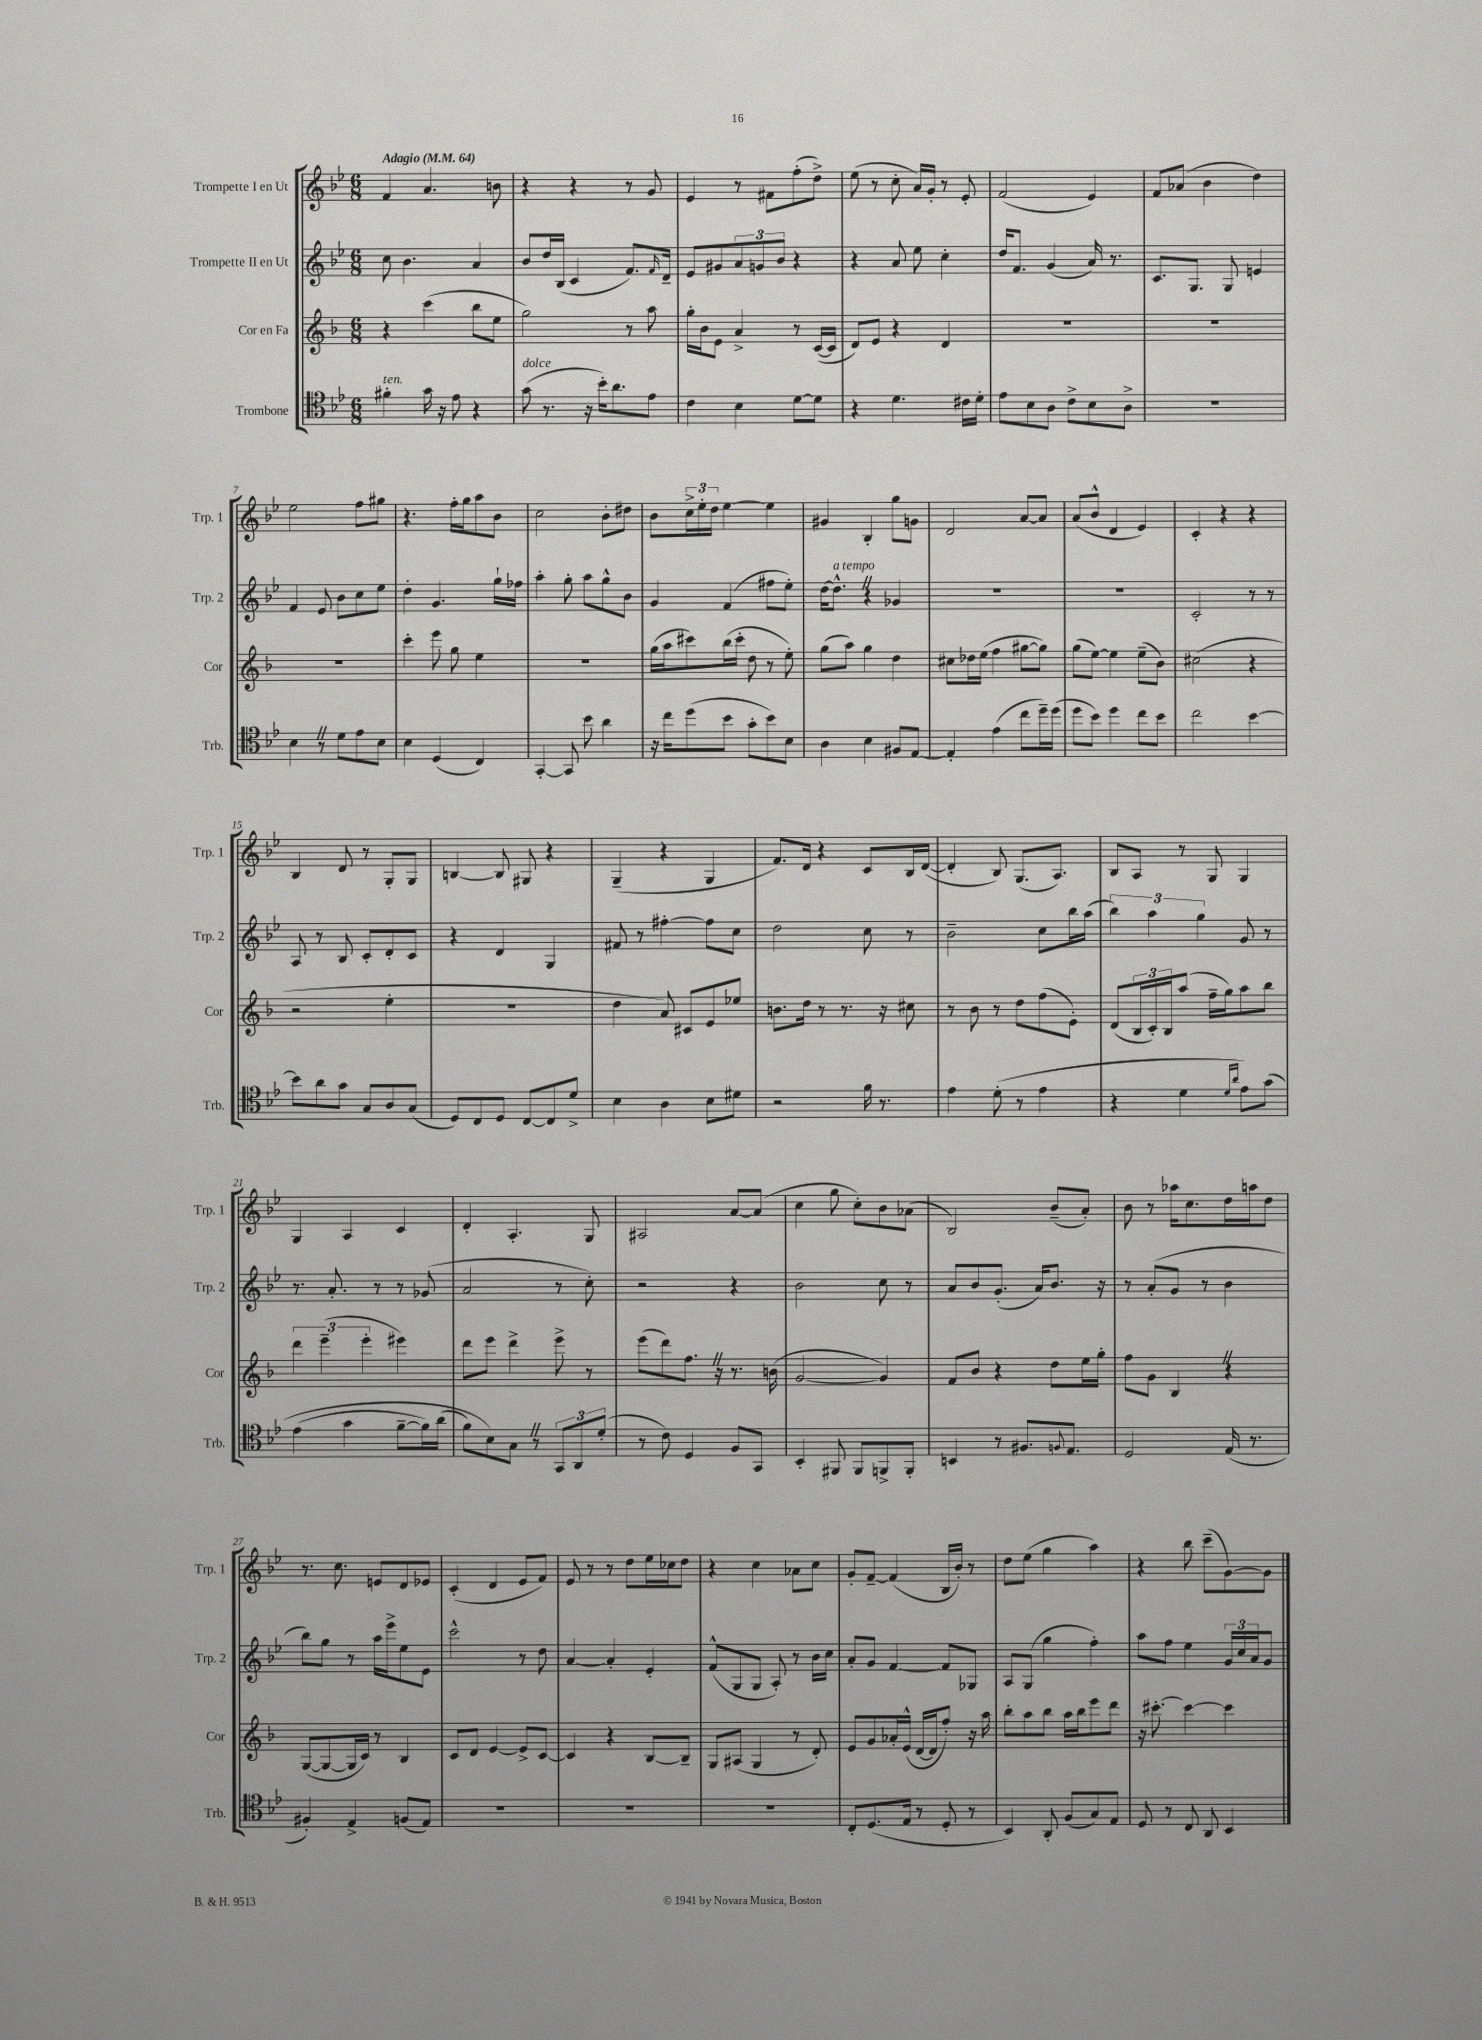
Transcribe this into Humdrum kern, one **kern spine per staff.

**kern	**kern	**kern	**kern
*staff4	*staff3	*staff2	*staff1
*clefC4	*clefG2	*clefG2	*clefG2
*k[b-e-]	*k[b-]	*k[b-e-]	*k[b-e-]
*M6/8	*M6/8	*M6/8	*M6/8
*MM64	*MM64	*MM64	*MM64
4f#'	4r	8cc	4f
.	.	4.b-	.
16g	(4ccc	.	4.a
16r	.	.	.
8e-	.	.	.
4r	8bb-	4a	.
.	8ee	.	8b
=	=	=	=
(8g	2gg)	8b-	4r
8.r	.	16dd	.
.	.	(16B-	.
.	.	4c	4r
16r	.	.	.
16b-')	.	.	.
8.a	.	.	.
.	8r	8.f)	8r
8e-	8aa	.	8g
.	.	16qqf	.
.	.	16d~	.
=	=	=	=
4c	16gg'	8e-	4e-
.	16b-	.	.
.	8e	8g#	.
4B-	4a^	12a	8r
.	.	12g	.
.	.	.	8f#
.	.	12b-	.
[8d	8r	4r	(8ff'
8d]	([16c	.	8dd^)
.	16c]	.	.
=	=	=	=
4r	8d)	4r	(8ee-
.	8e	.	8r
4.d	4r	8a	8cc'
.	.	8ee-	16a)
.	.	.	16g'
.	4d	4cc'	8r
16c#	.	.	8e-'
16d'	.	.	.
=	=	=	=
8e-	2.r	16dd	(2f
.	.	8.f	.
8B-	.	.	.
8A	.	(4g	.
8c^	.	.	.
8B-	.	16a)	4e-)
.	.	8.r	.
8A^	.	.	.
=	=	=	=
2.r	2.r	8.c	8f
.	.	.	(8a-
.	.	8.G	.
.	.	.	4b-
.	.	8G	.
.	.	4e	4dd)
=	=	=	=
4B-	2.r	4f	2ee-
8r	.	8e-	.
8d	.	8b-	.
8e-	.	8cc	8ff
8B-	.	8ee-	8gg#
=	=	=	=
4B-	4ccc'	4dd'	4.r
(4D	8eee	4.g	.
.	8gg	.	16ff'
.	.	.	16gg
4C)	4ee	.	8aa
.	.	16gg`	8b-
.	.	16ff-	.
=	=	=	=
[4GG'	2.r	4aa'	2cc
8GG]	.	8gg'	.
8b-	.	8aa	.
4a	.	8gg^^	8b-'
.	.	8b-	8dd#
=	=	=	=
16r	(16gg	4g	8b-
16cc	16aa	.	.
(8dd	8ccc#)	.	24cc^
.	.	.	24ee-'
.	.	.	24dd
8b-	(16bb-	(4f	[4ee-
.	16ccc#'	.	.
8g'	8dd	.	.
8b-)	8r	8ff#	4ee-]
8B-	8ee')	8ee-')	.
=	=	=	=
4A	(8gg	[16dd	4g#
.	.	8.dd^^]	.
.	8aa)	.	.
4B-	4gg	4r	4B-'
8F#	4dd	4g-	8gg
[8E-	.	.	8g
=	=	=	=
4E-']	8cc#	2.r	2d
.	16dd-	.	.
.	(16ee	.	.
(4e-	4ff	.	.
8cc	[8gg#	.	[8a
16dd~)	8gg#])	.	8a]
(16dd	.	.	.
=	=	=	=
8dd	(8gg	2.r	(8a
8b-)	[8ee)	.	8b-^^
4dd	4ee]	.	4d
8cc	(8ee~	.	4e-)
8b-	8b-)	.	.
=	=	=	=
2cc	(2cc#	2c'	4c'
.	.	.	4r
[4b-	4r	8r	4r
.	.	8r	.
=	=	=	=
8b-]	2r	8A	4B-
8a	.	8r	.
8g	.	8B-	8d
8G	.	8c'	8r
8A	4ee'	8d'	8G'
(8G	.	8c	8G
=	=	=	=
8D)	2.r	4r	[4B
8C	.	.	.
8D	.	4d	8B]
[8C	.	.	8G#
8C]	.	4G	4r
8d^	.	.	.
=	=	=	=
4B-	4dd	8f#	(4G~
.	.	8r	.
4A	8a)	[4ff#'	4r
.	8c#	.	.
8B-	8e	8ff#]	4G
8d#	8ee-	8cc	.
=	=	=	=
2r	8.b	2dd	8.f)
.	16dd	.	16d
.	8r	.	4r
.	8.r	.	.
16f	.	8cc	8c
8.r	16r	.	.
.	8cc#	8r	16B-
.	.	.	([16d
=	=	=	=
4e-	8r	2b-~	4d']
.	8b-	.	.
(8d'	8r	.	8B-)
8r	8dd	.	(8.G
4e-	(8ff	8cc	.
.	.	.	8.A)
.	8e')	16bb-	.
.	.	(16aa	.
=	=	=	=
4r	(8d	6bb-)	8B-
.	24B-	.	8A
.	24c')	6aa	.
.	24B-	.	.
4d	(8aa	.	8r
.	.	6gg	.
.	16ff~	.	8G
.	16gg)	.	.
16qqd	.	.	.
16qqa	.	.	.
8e-)	8aa	8g	4G
&(8g	8bb-	8r	.
=	=	=	=
(4e-	6ddd	8.r	4G
.	(6eee~	.	.
.	.	8.a'	.
4g	.	.	4A
.	6eee'	.	.
.	.	8r	.
[8f~	4eee#)	8r	4c
16f])	.	(8g-	.
(16a	.	.	.
=	=	=	=
8f)	8ddd	2a	4d'
8B-&)	8eee	.	.
8G	4ddd^	.	4.A'
8r	.	.	.
12GG	8eee^	8r	.
12AA	.	.	.
.	8r	8cc')	8G
(12d'	.	.	.
=	=	=	=
8r	(8eee	2r	2A#
8c)	8ddd)	.	.
4D	8.ff	.	.
.	16r	.	.
8F	8.r	4r	[8a
8GG	.	.	(8a]
.	(16b	.	.
=	=	=	=
4BB-'	[2g	2b-	4cc
8FF#	.	.	8gg
8FF#	.	.	8cc')
8FF^	4g])	8cc	8b-
8FF'	.	8r	(8a-
=	=	=	=
4BB	8f	8a	2B-)
.	8b-	8b-	.
8r	4r	(8.g'	.
8.F#	.	.	.
.	.	16a)	.
.	8dd	8.b-	(8b-~
8qqF	.	.	.
8.E-	.	.	.
.	16ee	.	8a')
.	16gg'	16r	.
=	=	=	=
2D	8ff	8r	8b-
.	8g	(8a'	8r
.	4B-	8g	16aa-
.	.	.	8.cc
.	.	8r	.
(16E-	4r	4b-	16dd
8.r	.	.	16aa
.	.	.	8dd
=	=	=	=
4F#')	([8G	8bb-)	8.r
.	8G_	8gg	.
.	.	.	8.cc
4E-^	16G]	8r	.
.	16c)	.	.
.	8r	16aa	8e
.	.	16eee-^	.
(8F	4B-	8ee-	8d
8E-)	.	8e-	8e-
=	=	=	=
2.r	8c	2ccc^^	(4c'
.	8d	.	.
.	[4e	.	4d
.	8e^]	8r	8e-
.	[8c	8dd	8f)
=	=	=	=
2.r	4c]	[4a	8e-
.	.	.	8r
.	4r	4a']	8r
.	.	.	8dd
.	[8B-	4e-'	16ee-
.	.	.	16cc-
.	8B-~]	.	8dd
=	=	=	=
2.r	8G	(8f^^	4r
.	(8A#	8G	.
.	4G	8G	4cc
.	.	8A')	.
.	8r	8r	8a-
.	8d')	16b-	8cc
.	.	16cc	.
=	=	=	=
8C'	8e	8a'	8g'
(8.D	8g	8g	[8f~
.	16a-'	[4f	(4f]
16E-	(16e^^	.	.
8r	[16d	.	.
.	16d]	.	.
8D'	8ff')	8f]	16B-
.	.	.	16b-')
8r	16r	8G-	8r
.	16aa	.	.
=	=	=	=
4BB-)	8bb-'	8A	8dd
.	8aa	(8G	(8ee-
8AA'	8bb-	4gg	4gg
(8F	16aa	.	.
.	16bb-	.	.
8G)	8eee	4ff')	4aa)
8E-	8ddd	.	.
=	=	=	=
8D	16r	8aa	4r
.	[8.ccc#'	.	.
8r	.	8ff	.
8C	4ccc#_	4ee-	8bb-
8AA	.	.	(8ccc~
4BB-	4ccc#]	24g	[8g)
.	.	24cc	.
.	.	24a	.
.	.	8g	8g]
==	==	==	==
*-	*-	*-	*-
